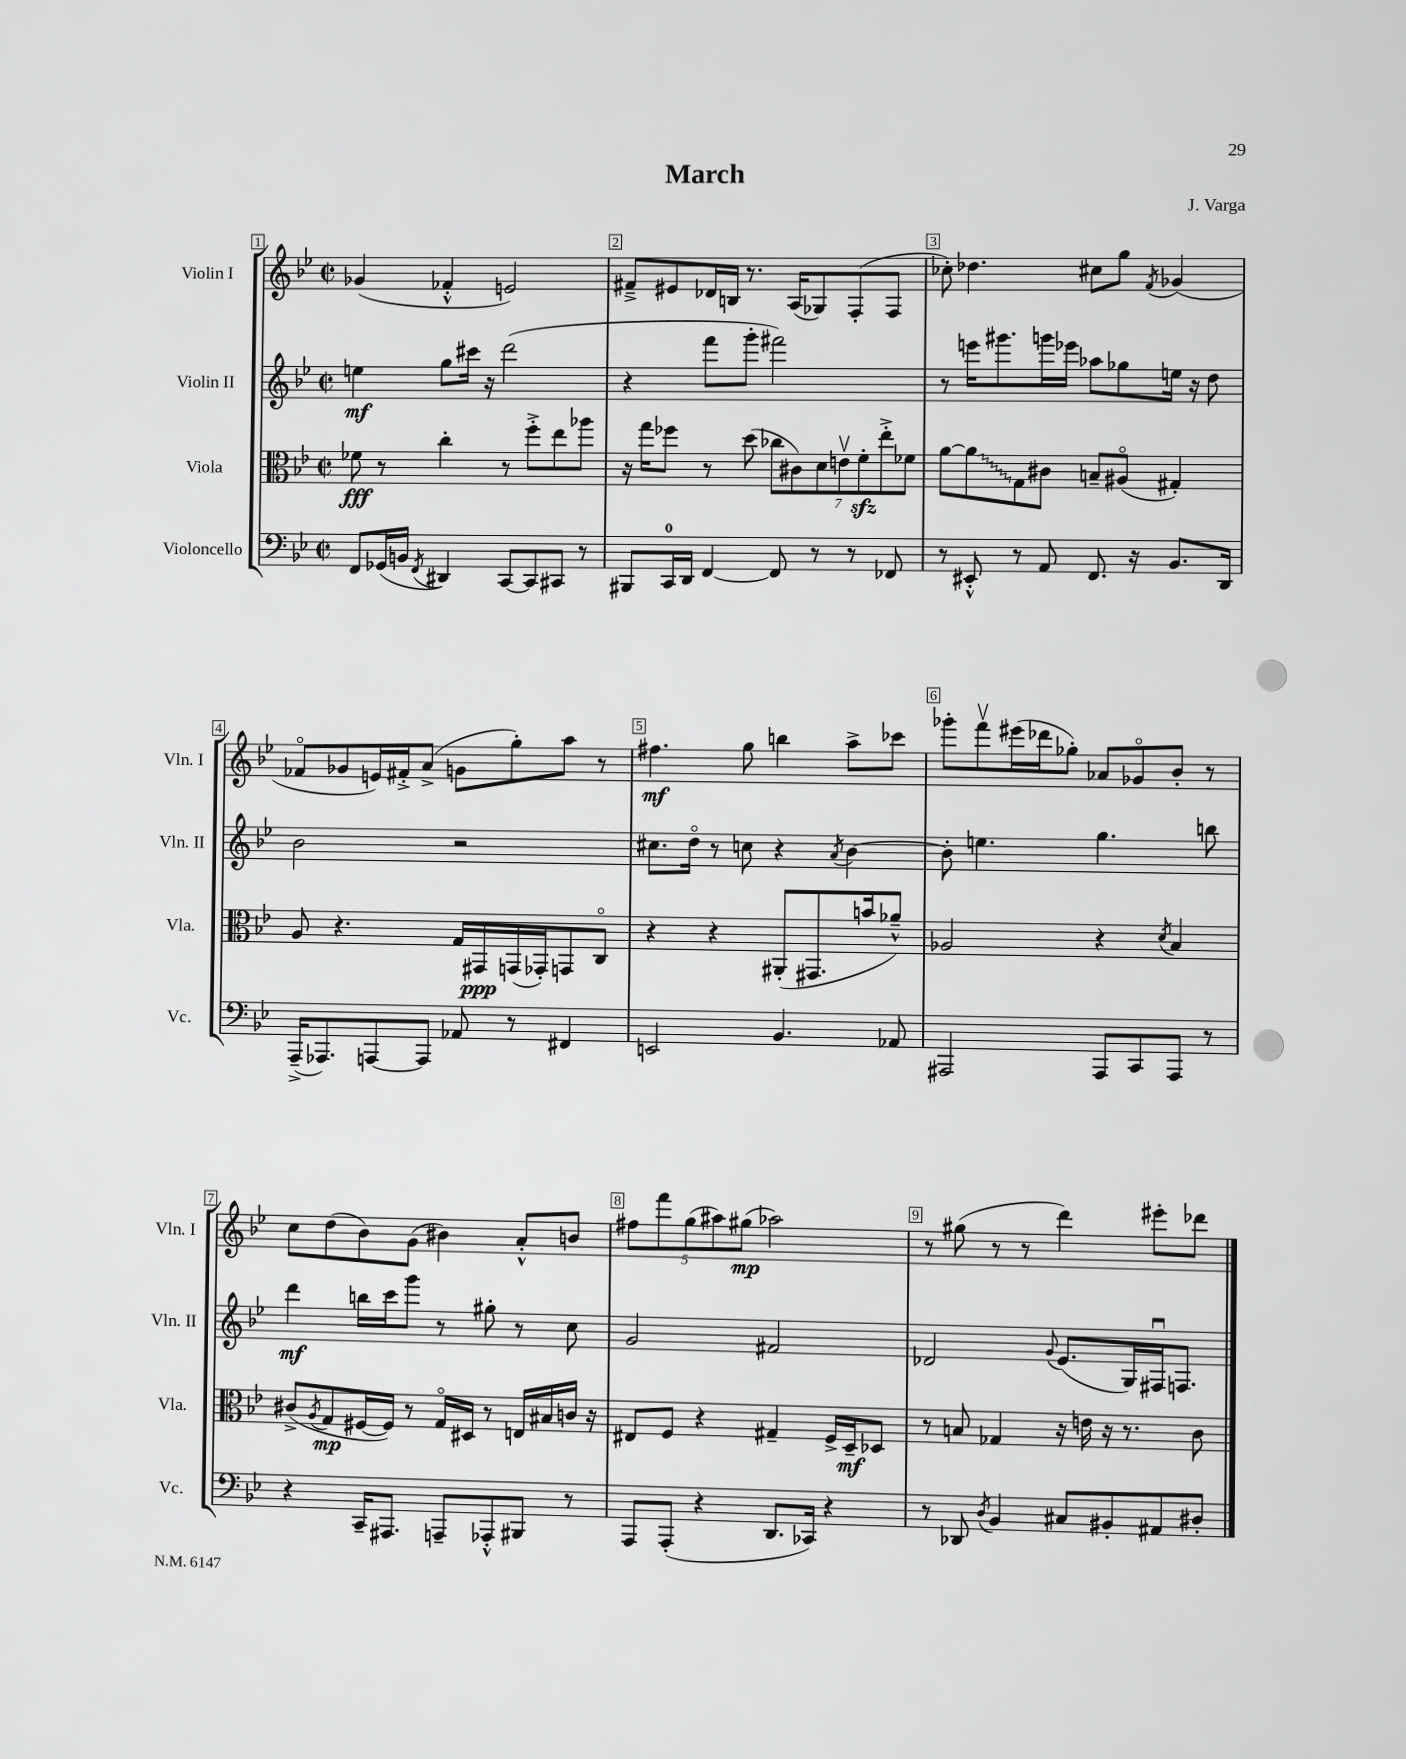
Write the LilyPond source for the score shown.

\header { title = "March" composer = "J. Varga" }
<<
\new StaffGroup <<
\new Staff = "s0" \with { instrumentName = "Violin I" shortInstrumentName = "Vln. I" } {
    \clef treble \key bes \major \defaultTimeSignature \time 2/2
    ges'4( fes'4-.-^ e'2) |
    fis'8---> eis'8 des'16 b16 r8. a16( ges8) f8-.( f8 |
    ces''8-.) des''4. cis''8 g''8 \acciaccatura { f'8 } ges'4( |
    fes'8\flageolet ges'8 e'16) fis'16-.-> a'8->( g'8 g''8-.) a''8 r8 |
    fis''4.\mf g''8 b''4 a''8-> ces'''8 |
    ges'''8-. f'''8\upbow eis'''16( des'''16 ges''8-.) aes'8 ges'8\flageolet bes'8-. r8 |
    c''8 d''8( bes'8) g'8( bis'4) a'8-.-^ b'8 |
    \tuplet 5/4 { fis''8 f'''8 g''8( ais''8) gis''8\mp( } aes''2) |
    r8 gis''8( r8 r8 d'''4) eis'''8-. des'''8 \bar "|." |
}
\new Staff = "s1" \with { instrumentName = "Violin II" shortInstrumentName = "Vln. II" } {
    \clef treble \key bes \major \defaultTimeSignature \time 2/2
    e''4\mf g''8 cis'''16 r16 d'''2( |
    r4 f'''8 g'''8-. fis'''2) |
    r8 e'''16 gis'''8. g'''16 ees'''16 aes''8 ges''8 e''16 r16 d''8 |
    bes'2 r2 |
    cis''8. d''16\flageolet r8 c''8 r4 \acciaccatura { a'8 } bes'4~ |
    bes'8-. e''4. g''4. b''8 |
    d'''4\mf b''16 c'''16 g'''8 r8 gis''8-. r8 c''8 |
    g'2 fis'2 |
    des'2 \appoggiatura { g'8 } ees'8.( g16) fis16\downbow f8. \bar "|." |
}
\new Staff = "s2" \with { instrumentName = "Viola" shortInstrumentName = "Vla." } {
    \clef alto \key bes \major \defaultTimeSignature \time 2/2
    fes'8\fff r8 c''4-. r8 f''8-.-> ees''8 aes''8 |
    r16 g''16 fes''8 r8 d''8( \tuplet 7/4 { ces''8 cis'8) d'8 e'8\upbow f'8-.\sfz ees''8-.-> fes'8 } |
    a'8~ \once \override Glissando.style = #'zigzag a'8\glissando g8 cis'8 b8-- ais8\flageolet( gis4-.) |
    a8 r4. g16 gis,16\ppp g,16( ges,16-.) g,8 c8\flageolet |
    r4 r4 ais,8-.( gis,8. b'16 aes'8---^) |
    aes2 r4 \acciaccatura { d'8 } bes4 |
    cis'8->( \acciaccatura { a8 } g8\mp fis16~ fis16) r8 g16\flageolet dis16 r8 e16 bis16 c'16 r16 |
    eis8 f8 r4 gis4-- f16-> d16--\mf des8 |
    r8 b8 ges4 r16 e'16 r16 r8. c'8 \bar "|." |
}
\new Staff = "s3" \with { instrumentName = "Violoncello" shortInstrumentName = "Vc." } {
    \clef bass \key bes \major \defaultTimeSignature \time 2/2
    f,8 ges,16( b,16 \acciaccatura { f,8 } dis,4) c,8~ c,8 cis,8 r8 |
    bis,,8 c,16-0 d,16 f,4~ f,8 r8 r8 fes,8 |
    r8 eis,8-.-^ r8 a,8 f,8. r16 bes,8. d,16 |
    a,,16--->( aes,,8.) a,,8~ a,,8 aes,8 r8 fis,4 |
    e,2 bes,4. aes,8 |
    ais,,2 ais,,8 c,8 ais,,8 r8 |
    r4 c,16-- ais,,8. a,,8-- aes,,8-.-^ bis,,8 r8 |
    a,,8 a,,8-.( r4 d,8. ces,16) r4 |
    r8 des,8 \acciaccatura { d8 } bes,4 cis8 bis,8-. ais,8 dis8-. \bar "|." |
}
>>
>>
\layout { \context { \Score \override BarNumber.break-visibility = ##(#f #t #t) barNumberVisibility = #all-bar-numbers-visible \override BarNumber.stencil = #(make-stencil-boxer 0.1 0.3 ly:text-interface::print) } }
